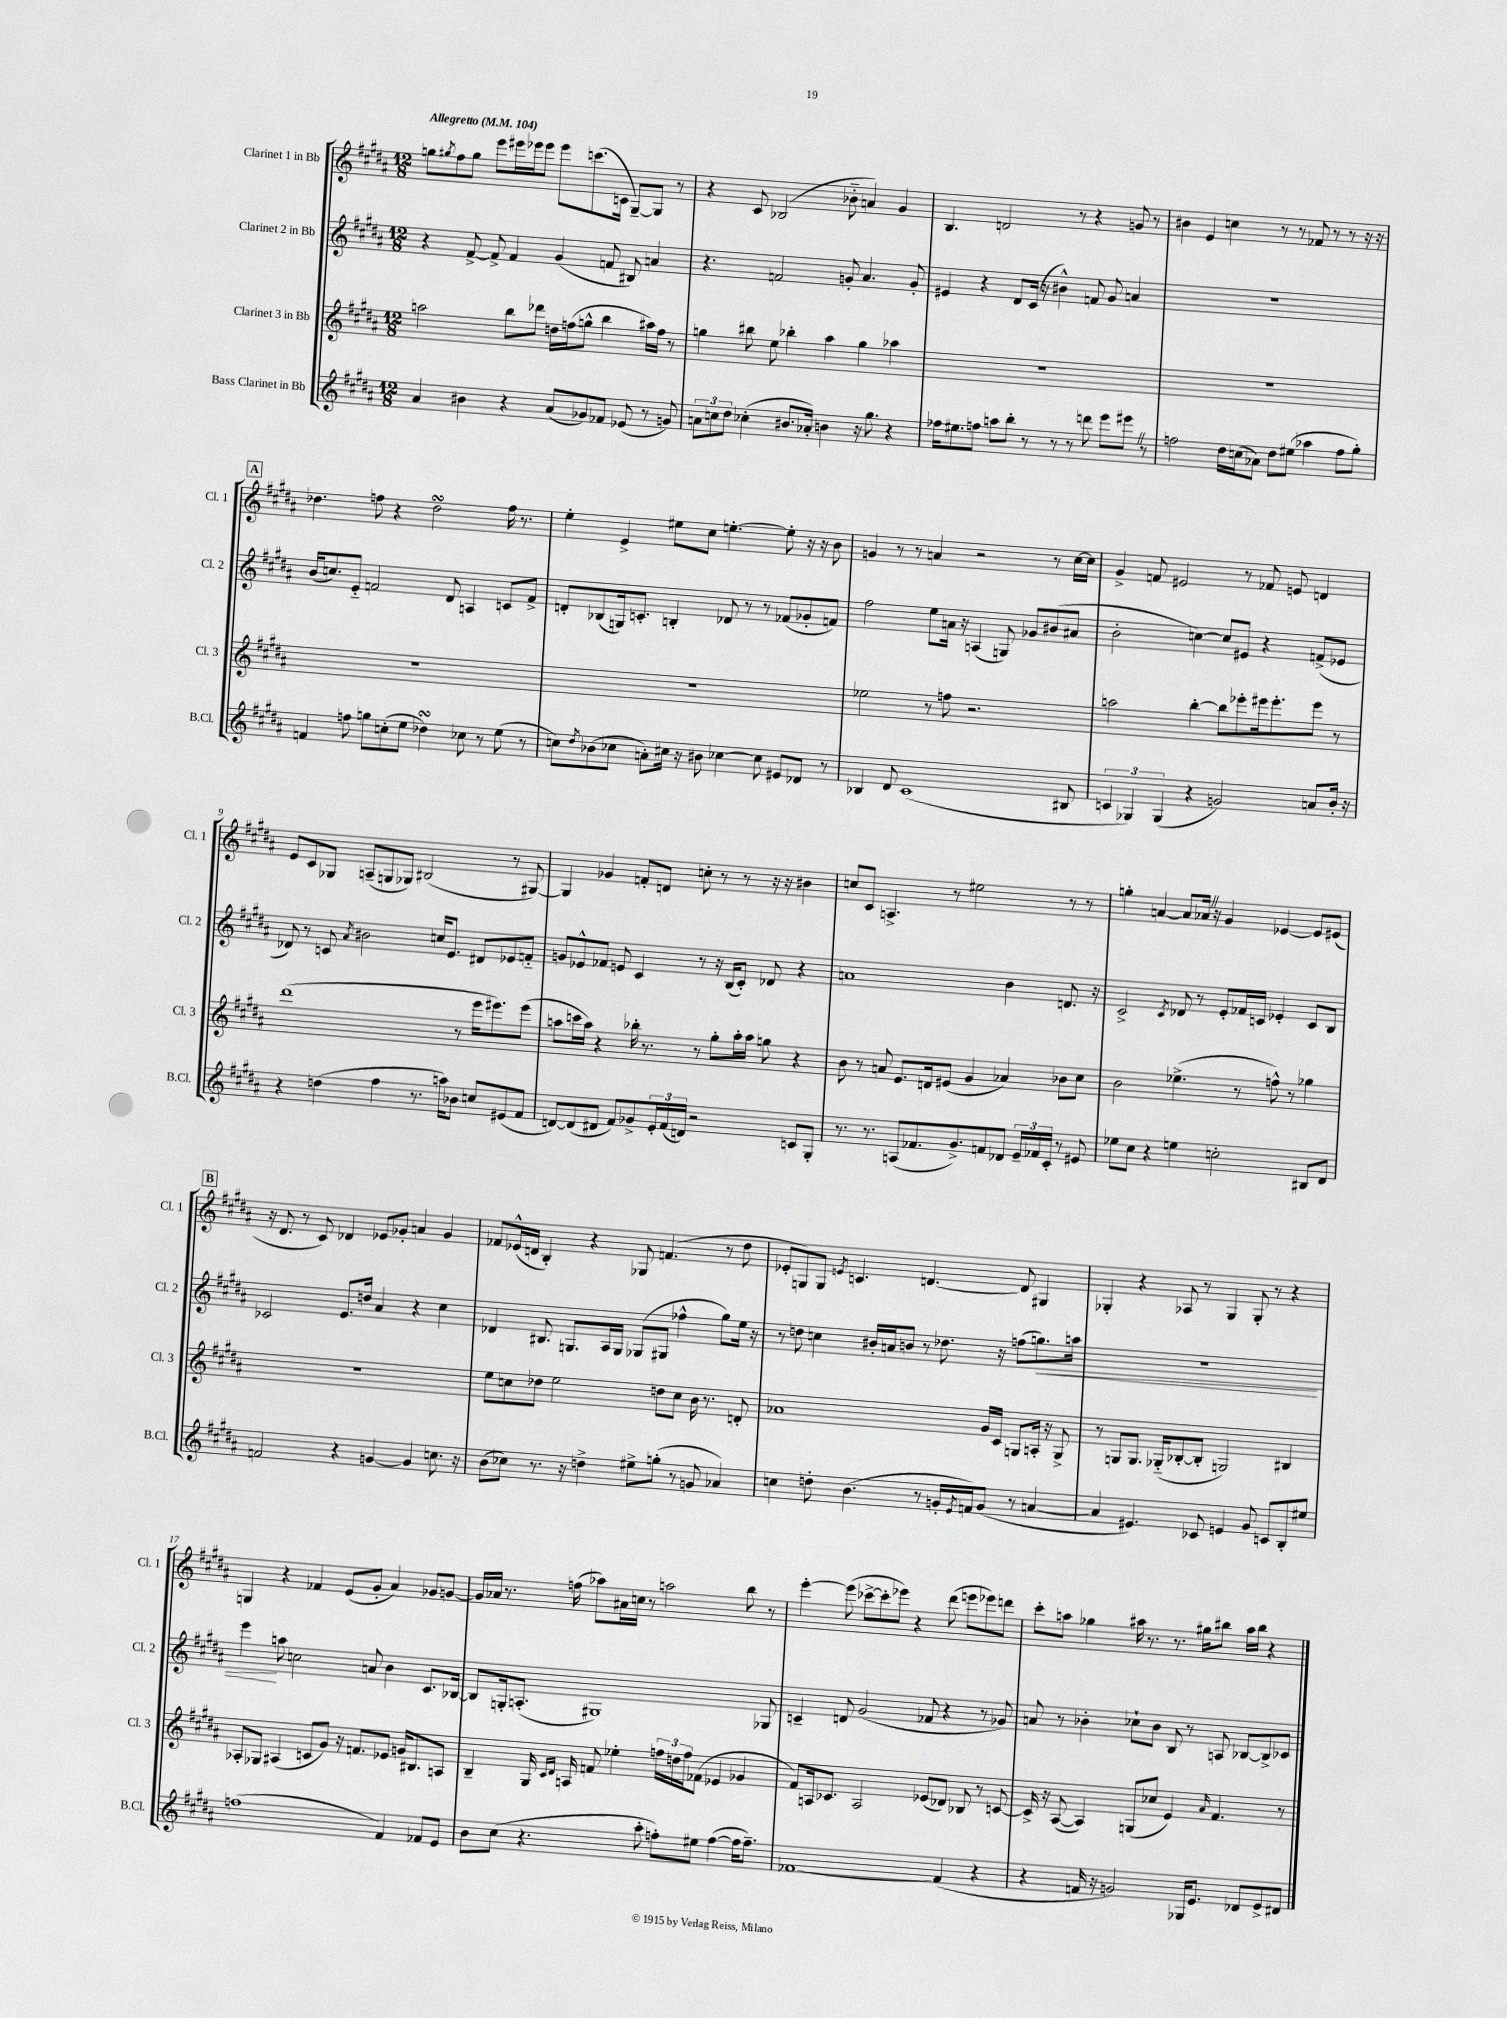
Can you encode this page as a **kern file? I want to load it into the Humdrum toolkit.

**kern	**kern	**kern	**kern
*staff4	*staff3	*staff2	*staff1
*clefG2	*clefG2	*clefG2	*clefG2
*k[f#c#g#d#a#]	*k[f#c#g#d#a#]	*k[f#c#g#d#a#]	*k[f#c#g#d#a#]
*M12/8	*M12/8	*M12/8	*M12/8
*MM104	*MM104	*MM104	*MM104
4a#	2aa	4r	8gg
.	.	.	8qgg#
.	.	.	8ff#
4b#	.	[8f#^	8gg#
.	.	8f#^]	8eee
4r	8bb	4f#	16eee#
.	.	.	16eee-
.	8ddd-	.	8eee-
(8a#	16dd	(4g#	8eee-
.	(16ff	.	.
8g-)	8gg^^	.	(8.ccc
8f-	4bb	8f	.
.	.	.	16c
(8e-	.	8B#)	[8G#~)
8r	16aa#)	4a	8G#]
.	16ff	.	.
8g)	8r	.	8r
=	=	=	=
12a	4gg	4.r	4r
12cc	.	.	.
12dd#	.	.	.
(4cc-'	8bb#	.	8c#
.	8ee	2f	(2B-
8.b#	4bb-'	.	.
16a-')	.	.	.
4b	4aa#	.	.
.	.	8g'	8b-'~
16r	4gg	4.a#	4a)
8.gg#	.	.	.
4r	4aa-	.	4g#
.	.	8g'	.
=	=	=	=
16ff-	1.r	4e#	4.B
8.ee#	.	.	.
8ff	.	4r	.
8aa	.	.	2d
8bb'	.	8d#	.
8r	.	(16c#	.
.	.	16r	.
8r	.	4b#^^)	.
8r	.	.	8r
8ddd	.	8f	4r
8eee	.	8g#	.
8eee#	.	4a	8g
8r	.	.	8r
=	=	=	=
2ff	1.r	1.r	4b#
.	.	.	4e
16dd#	.	.	4cc
(16cc	.	.	.
8a-)	.	.	.
8dd#	.	.	8r
(8ee#	.	.	8r
4aa-	.	.	8f-
.	.	.	8r
8ff	.	.	8r
8gg#')	.	.	16r
.	.	.	16r
=	=	=	=
4f	1.r	(16b	4.dd-
.	.	8.cc)	.
8ff	.	8e'~	.
8gg	.	2f	8ff
(8cc'	.	.	4r
8ee	.	.	.
4dd-)	.	.	2dd-
.	.	8d#	.
8cc-	.	4A	.
8r	.	.	.
(8ee	.	8c	16ff
.	.	.	8.r
8r	.	8f^	.
=	=	=	=
8cc)	1.r	8d'	4ee'
8qdd#	.	.	.
(8b-	.	(8B-	.
8cc-	.	16G)	4e^
.	.	8.c'	.
8a')	.	.	.
16cc#	.	4B'	8ee#
16r	.	.	.
8b#	.	.	8cc#
[4cc-	.	8d-	[4.ee'
.	.	8r	.
8cc-]	.	8r	.
8e#	.	(8f-	8ee']
8d-	.	8g-'	16r
.	.	.	16r
8r	.	8f)	8b
=	=	=	=
4B-	2ee-	2ff#	4g
8d#	.	.	8r
(1c#	.	.	8r
.	8r	8ee	4a
.	8ff	16a	.
.	.	16r	.
.	2.r	(4A	2r
.	.	8G)	.
.	.	8g-	.
.	.	(8b#	8r
8B#	.	8a#	[16cc#
.	.	.	16cc#]
=	=	=	=
6c	2aa	2b'	4g#^
6G-)	.	.	.
.	.	.	8f
(6G-	.	.	.
.	.	.	2e#
4r	[4bb'	[4cc)	.
2g)	8bb]	8cc]	.
.	8eee-'	8e#	8r
.	16eee#	4r	8f-
.	8.eee#'	.	.
.	.	.	8e
8a	8eee#	(8f^	4d
16b'	8r	8e-	.
16r	.	.	.
=	=	=	=
4r	(1ddd#	8d-)	8e
.	.	8r	8c#
(4dd	.	8c	8G-
.	.	8qa#	.
.	.	2b#	(8A~
4ff#	.	.	8G
.	.	.	8G-)
8.r	.	.	(2B#
.	.	16cc	.
16aa)	.	8.e	.
8b-	8r	.	.
8cc	16eee	8d#	.
.	8.eee#)	.	.
(8e#	.	8e-	8r
8f#	(8eee#	8f'~	[8G#)
=	=	=	=
[8d)	8aa	8g	4G#]
(8d]	16ccc	8e-^^	.
.	16aa)	.	.
8d#	4r	8f-	4g-
8f#)	.	8e	.
8g-^	16bb-'	4c#	8f'
.	8.r	.	.
24e'	.	.	8d
(24f#	.	.	.
24d)	.	.	.
2r	8r	8r	8cc'
.	8gg#'	16r	8r
.	.	(16B	.
.	16aa'	8c#')	8r
.	16aa	.	.
.	8gg	8d-	16r
.	.	.	16r
8c	4r	4r	4b#
8G#'	.	.	.
=	=	=	=
8.r	8b	1a	8cc
.	8r	.	8c#
8.r	.	.	.
.	8a	.	4.A^
(8A	8.e	.	.
8.f-	.	.	.
.	16d	.	.
.	(8e#	.	8r
8.g#^)	.	.	.
.	4g#	.	2ee#
8f	.	.	.
8d-	4a-)	4b	.
24e~	.	.	.
24f-	.	.	.
24c#'	.	.	.
8r	8b-	8.d	8r
8e#	8cc#	.	8r
.	.	16r	.
=	=	=	=
8ee-	2b	2c#^	4gg'
8cc#	.	.	.
4r	.	.	[4a
.	.	8qc#	.
4ee	(4.ee-^	8d-	8a]
.	.	8r	16a-
.	.	.	16r
2cc'	.	8e'	4g#
.	8r	16f-	.
.	.	16c	.
.	8ff^^)	4e-'	[4e-
.	8r	.	.
8B#	4gg-	8c	8e-]
8d#	.	8B	(8e#
=	=	=	=
2f	1.r	2c-	16r
.	.	.	8.d#
.	.	.	8r
.	.	.	8c#)
4r	.	8.e	4d-
.	.	16dd	.
[4g	.	4a#	8e-
.	.	.	8g-'
4g]	.	4r	4a
8.cc	.	4cc#	4g-
16r	.	.	.
=	=	=	=
(8b	8ee	4d-	8f-
8cc-)	8cc	.	(16e-^^
.	.	.	16d
8.r	8dd-	8.B#	4B')
.	2ee	.	.
16r	.	8.G	.
4dd^	.	.	4r
.	.	16A#	.
.	.	16G	.
8ee#^	.	(8G-	8G-
(8gg'	8dd	8G#	(4.f
8r	8cc	4ff-^^	.
8g	16b	.	.
.	8.r	.	.
4a-)	.	8gg#)	8r
.	8d'	16ee	8dd#
.	.	16r	.
=	=	=	=
4cc	1a-	8r	8e-'
.	.	8dd	8G)
8dd'	.	4cc	8G
.	.	.	8qe
(4.b	.	.	4.c
.	.	16b#'	.
.	.	16a	.
.	.	8b	.
8r	.	8r	[4.d
16g'	.	8.dd-	.
8qe	.	.	.
16f)	.	.	.
(8g	16g#	.	.
.	16c#	16r	.
8r	8G	(8ff	8d]
[4a	16A'	8.gg)	4G#
.	16r	.	.
.	8G^	.	.
.	.	16aa	.
=	=	=	=
4a]	8r	1.r	4G-'
.	8G	.	.
4.e#)	8.G	.	4r
.	(16G-'~	.	.
.	[8B-'	.	8A-
8c-	8B-']	.	8r
4e	2G)	.	4G-
8g#	.	.	8G-'
8c	.	.	8r
8B'	4B#	.	4r
8ee#	.	.	.
=	=	=	=
(1ff	8A-'	4eee	4G
.	8G-	.	.
.	(4A#	8aa	4r
.	.	2cc	.
.	8c	.	4f-
.	8g#)	.	.
.	16r	.	(8e
.	8.f	.	.
.	.	8a	8g#'
4f#)	8e-	4b	4a#)
.	16g	.	.
.	8.B#	.	.
8f-	.	8.c#	8g-
8e	8A	.	[8g
.	.	[16B-	.
=	=	=	=
8b	4B~	8B-]	16g]
.	.	.	16a-
(8cc#	.	16G'	8.r
.	.	(8.A'	.
4.r	16G#	.	.
.	16qqc#	.	.
.	16qqd#	.	.
.	16A	.	(16ff
.	8f	1G#)	8aa-)
.	4ee-'	.	16a#
.	.	.	16cc
8aa#'	.	.	8r
8ff')	24ff	.	2aa
.	24dd	.	.
.	24ff	.	.
8ee#	(8f-	.	.
([4ff	4e-	.	.
16ff]	4g-	.	8bb
8.ff~)	.	.	.
.	.	8G-	8r
=	=	=	=
[1f-	8f#)	4c~	[4eee'
.	16A	.	.
.	8.c-	.	.
.	.	8d	(8eee]
.	2A	(2g#	[8ccc-^
.	.	.	8ccc-']
.	.	.	8eee-)
.	.	.	4r
.	(8e-	8f-	.
(4f-]	8d-)	4r	(8ddd#
.	8B-	.	8eee
4r	8r	8r	8eee-)
.	[8c	8g-)	8ddd
=	=	=	=
4r	16c^]	8a	8ccc#'
.	16r	.	.
.	([8A#	8r	8aa
16f	4A#])	4b-'	4gg-
16r	.	.	.
2g)	.	.	.
.	(8G	8cc-`	16aa#
.	.	.	8.r
.	8cc-	8b-	.
.	4e)	8B	8.r
16G-	.	8r	.
8.e	.	.	16gg#
.	16qqa#	.	.
.	4.f#	8A	8bb#
8d-	.	[8B-	16aa#
.	.	.	16bb#
8e^	.	8B-^]	4r
8d#	8r	8c-	.
==	==	==	==
*-	*-	*-	*-
